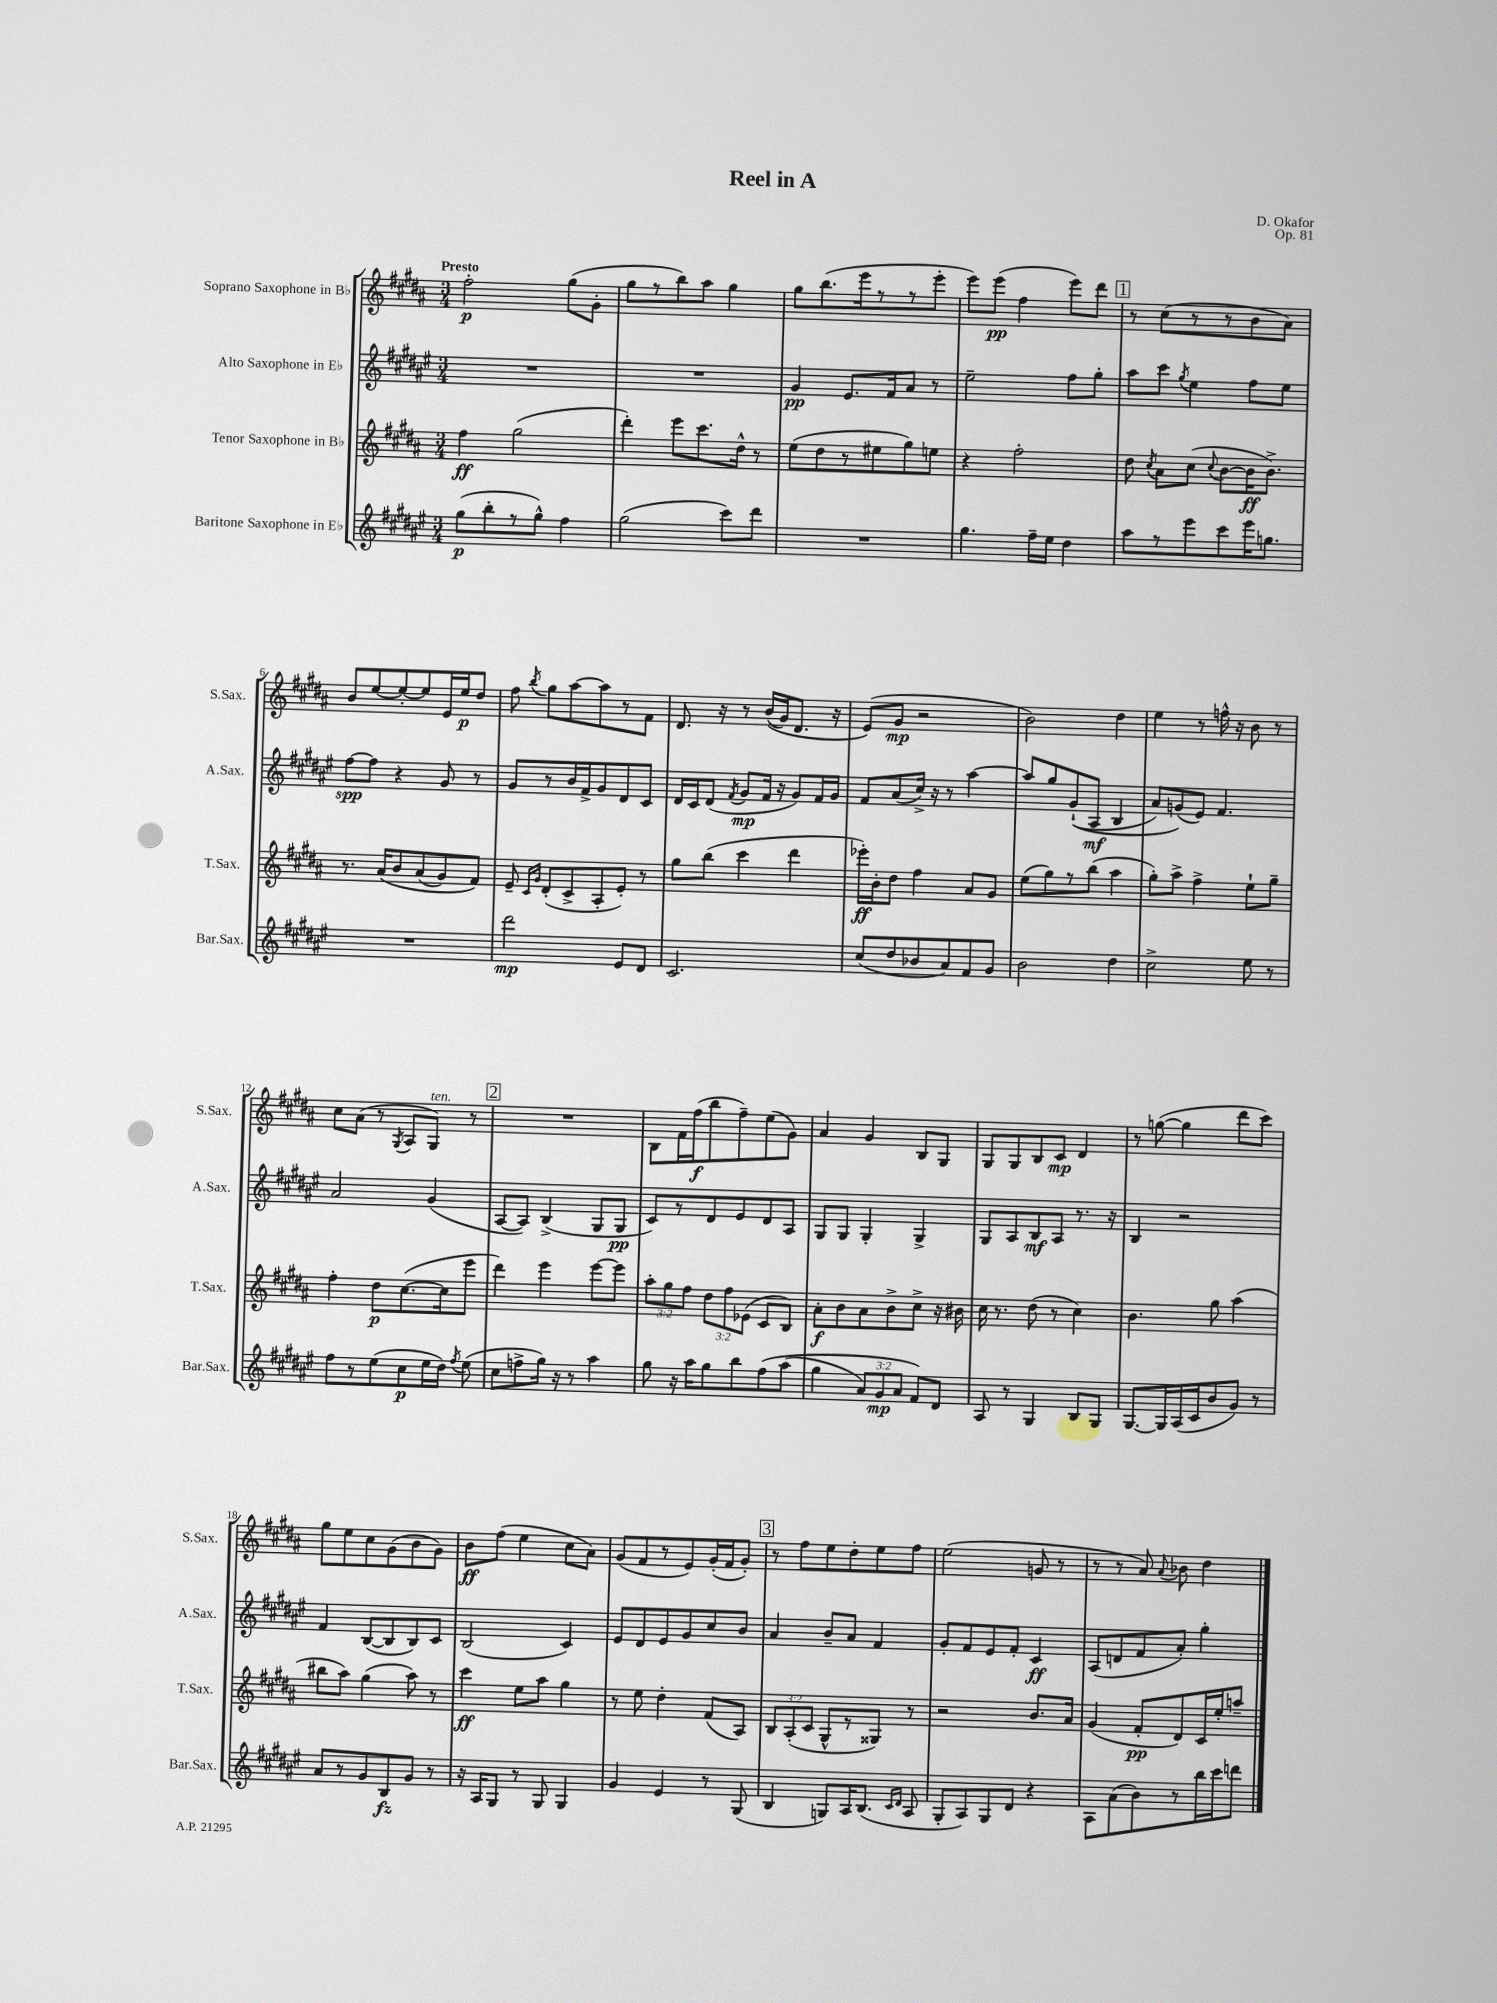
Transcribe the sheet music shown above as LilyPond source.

\header { title = "Reel in A" composer = "D. Okafor" opus = "Op. 81" }
<<
\new StaffGroup <<
\new Staff = "s0" \with { instrumentName = "Soprano Saxophone in Bb" shortInstrumentName = "S.Sax." } {
    \clef treble \key b \major \numericTimeSignature \time 3/4 \tempo "Presto"
    \autoBeamOff fis''2-.\p gis''8[( gis'8]-. |
    gis''8[ r8 b''8) ais''8] gis''4 |
    gis''8[ b''8.( e'''16 r8 r8 e'''8]-. |
    e'''8[) e'''8]\pp( fis''4 e'''8[) dis'''8] |
    \mark \markup { \box "1" } r8 cis''8[( r8 r8 b'8 ais'8]) |
    b'8[ e''8~ e''8~-. e''8 e'16 e''16\p dis''8] |
    fis''8 \acciaccatura { b''8 } gis''8[ ais''8~ ais''8 r8 fis'8] |
    dis'8. r16 r8 b'16[(\( gis'16) dis'8.] r16 |
    e'8[(\) gis'8]\mp r2 |
    b'2) dis''4 |
    e''4 r8 f''16-^ r16 b'8 r8 |
    cis''8[ ais'8]( r8 \acciaccatura { gis8 } ais8[ gis8]^\markup { \italic "ten." }) r8 |
    \mark \markup { \box "2" } R2. |
    b8[ fis'16 fis''16\f( b''8 fis''8--) e''8( gis'8]) |
    ais'4 gis'4 b8[ gis8] |
    gis8[ gis8 b8 cis'8]\mp dis'4 |
    r8 g''8~( g''4 dis'''8[ cis'''8]) |
    gis''8[ e''8 cis''8 gis'8( b'8 gis'8]) |
    b'8[\ff fis''8]( e''4 cis''8[ ais'8]) |
    gis'8[( fis'8 r8 e'8) gis'16-.( fis'16 gis'8]-.) |
    \mark \markup { \box "3" } r8 fis''8[ e''8 dis''8-. e''8 fis''8] |
    e''2( g'8 r8 |
    r8 r8 ais'8) \appoggiatura { ais'8 } bes'8 dis''4 \bar "|." |
}
\new Staff = "s1" \with { instrumentName = "Alto Saxophone in Eb" shortInstrumentName = "A.Sax." } {
    \clef treble \key fis \major \numericTimeSignature \time 3/4
    \autoBeamOff R2. |
    R2. |
    gis'4\pp eis'8.[ fis'16 ais'8] r8 |
    eis''2-- fis''8[ gis''8]-. |
    \mark \markup { \box "1" } ais''8[ cis'''8] \acciaccatura { gis''8 } eis''4 fis''8[ eis''8] |
    fis''8[~\spp fis''8] r4 gis'8 r8 |
    gis'8[ r8 b'16 fis'16-> gis'8 dis'8 cis'8] |
    dis'16[ cis'16 dis'8]( \acciaccatura { fis'8 } gis'8[\mp fis'16] r16 gis'8[) fis'16 gis'16] |
    fis'8[ ais'8( cis''16]->) r16 r8 ais''4~ |
    ais''8[ gis''8 gis'8-!(\( ais8]\mf b4 |
    ais'8[) g'8(\) eis'8]) fis'4. |
    ais'2 gis'4( |
    \mark \markup { \box "2" } ais8[~ ais8]) b4->( gis8[ gis8]\pp |
    cis'8[) r8 dis'8 eis'8 dis'8 ais8] |
    gis8[ gis8] gis4-. gis4-> |
    gis8[ ais8 b8\mf ais8] r8. r16 |
    b4 r2 |
    fis'4 b8[~( b8 b8) cis'8] |
    b2( cis'4) |
    eis'8[ dis'8 eis'8 gis'8 cis''8 b'8] |
    \mark \markup { \box "3" } ais'4 b'8[-- ais'8] fis'4 |
    gis'8[-. fis'8 eis'8 fis'8]-. cis'4\ff |
    ais8[( d'8 fis'8 ais'8]-.) gis''4-. \bar "|." |
}
\new Staff = "s2" \with { instrumentName = "Tenor Saxophone in Bb" shortInstrumentName = "T.Sax." } {
    \clef treble \key b \major \numericTimeSignature \time 3/4 \override Staff.TupletNumber.text = #tuplet-number::calc-fraction-text
    \autoBeamOff fis''4\ff gis''2( |
    dis'''4-.) e'''8[ cis'''8. dis''16]-^ r8 |
    e''8[( dis''8 r8 eis''8 gis''8) e''8] |
    r4 fis''2-. |
    \mark \markup { \box "1" } dis''8 \acciaccatura { cis''8 } ais'8[ cis''8]( \appoggiatura { cis''8 } b'8[~ b'16\ff b'8.]->) |
    r8. ais'16[\( b'8 ais'8( gis'8) fis'8]\) |
    e'8-- \grace { cis'16[ gis'16] } dis'8[-.( cis'8-> ais8-. e'8]-.) r8 |
    gis''8[ b''8]( cis'''4 dis'''4 |
    ees'''16[-.\ff) b'16-. dis''8] fis''4 ais'8[ gis'8] |
    e''8[( gis''8) r8 b''8]( ais''4 |
    gis''8[-.) ais''8]-> fis''4-> e''8[-! gis''8]-- |
    fis''4-. dis''8[\p cis''8.~( cis''16 e'''8] |
    \mark \markup { \box "2" } dis'''4) e'''4 e'''8[~ e'''8] |
    \tuplet 3/2 { ais''8[-. gis''8 fis''8] } \tuplet 3/2 { dis''8[ fis''8 ees'8]( } cis'8[ b8]) |
    ais'8[-.\f b'8 ais'8 b'8-> cis''8]-> r16 bis'16 |
    cis''16 r8. dis''8( r8 cis''4) |
    b'4. gis''8 ais''4( |
    bis''8[ ais''8]) gis''4( ais''8) r8 |
    cis'''4\ff e''8[ ais''8] gis''4 |
    r8 e''8 dis''4-. fis'8[( ais8]) |
    \mark \markup { \box "3" } \tuplet 3/2 { b8[ ais8-.( cis'8] } gis8[-^ r8 gisis8]) r8 |
    r2 b'8.[ ais'16] |
    gis'4( fis'8[-.\pp dis'8) cis'16 e''16-. a''8]-- \bar "|." |
}
\new Staff = "s3" \with { instrumentName = "Baritone Saxophone in Eb" shortInstrumentName = "Bar.Sax." } {
    \clef treble \key fis \major \numericTimeSignature \time 3/4 \override Staff.TupletNumber.text = #tuplet-number::calc-fraction-text
    \autoBeamOff gis''8[\p( b''8-. r8 gis''8]-^) fis''4 |
    gis''2( cis'''8[) dis'''8] |
    R2. |
    gis''4. fis''16[-- eis''16] dis''4 |
    \mark \markup { \box "1" } ais''8[ r8 eis'''8 cis'''8 eis'''16 g''8.] |
    R2. |
    dis'''2\mp eis'8[ dis'8] |
    cis'2. |
    cis''8[( dis''8 bes'8 ais'8) fis'8 gis'8] |
    b'2 dis''4 |
    cis''2-> eis''8 r8 |
    fis''8[ r8 eis''8( cis''8\p eis''16 dis''16]) \acciaccatura { fis''8 } eis''8( |
    \mark \markup { \box "2" } cis''8[ f''8-> gis''16]) r16 r8 ais''4 |
    gis''8 r16 ais''16[ gis''8 b''8 fis''8\( ais''8]( |
    gis''4 \tuplet 3/2 { ais'8[) gis'8\mp ais'8] } fis'8[\) dis'8] |
    ais8 r8 gis4 b8[ gis8] |
    gis8.[~ gis16 ais16( cis'16 b'8 gis'8]) r8 |
    ais'8[ r8 gis'8 b8\fz gis'8] r8 |
    r16 ais16[ gis8] r8 gis8 gis4 |
    gis'4 eis'4 r8 gis8( |
    \mark \markup { \box "3" } b4 g8[) ais16 b8.]( \grace { cis'16[ dis'16] } ais8 |
    gis8[-. ais8) gis8 dis'8] r4 |
    ais8[ ais'8( b'8) r8 b''16 cis'''16 d'''8] \bar "|." |
}
>>
>>
